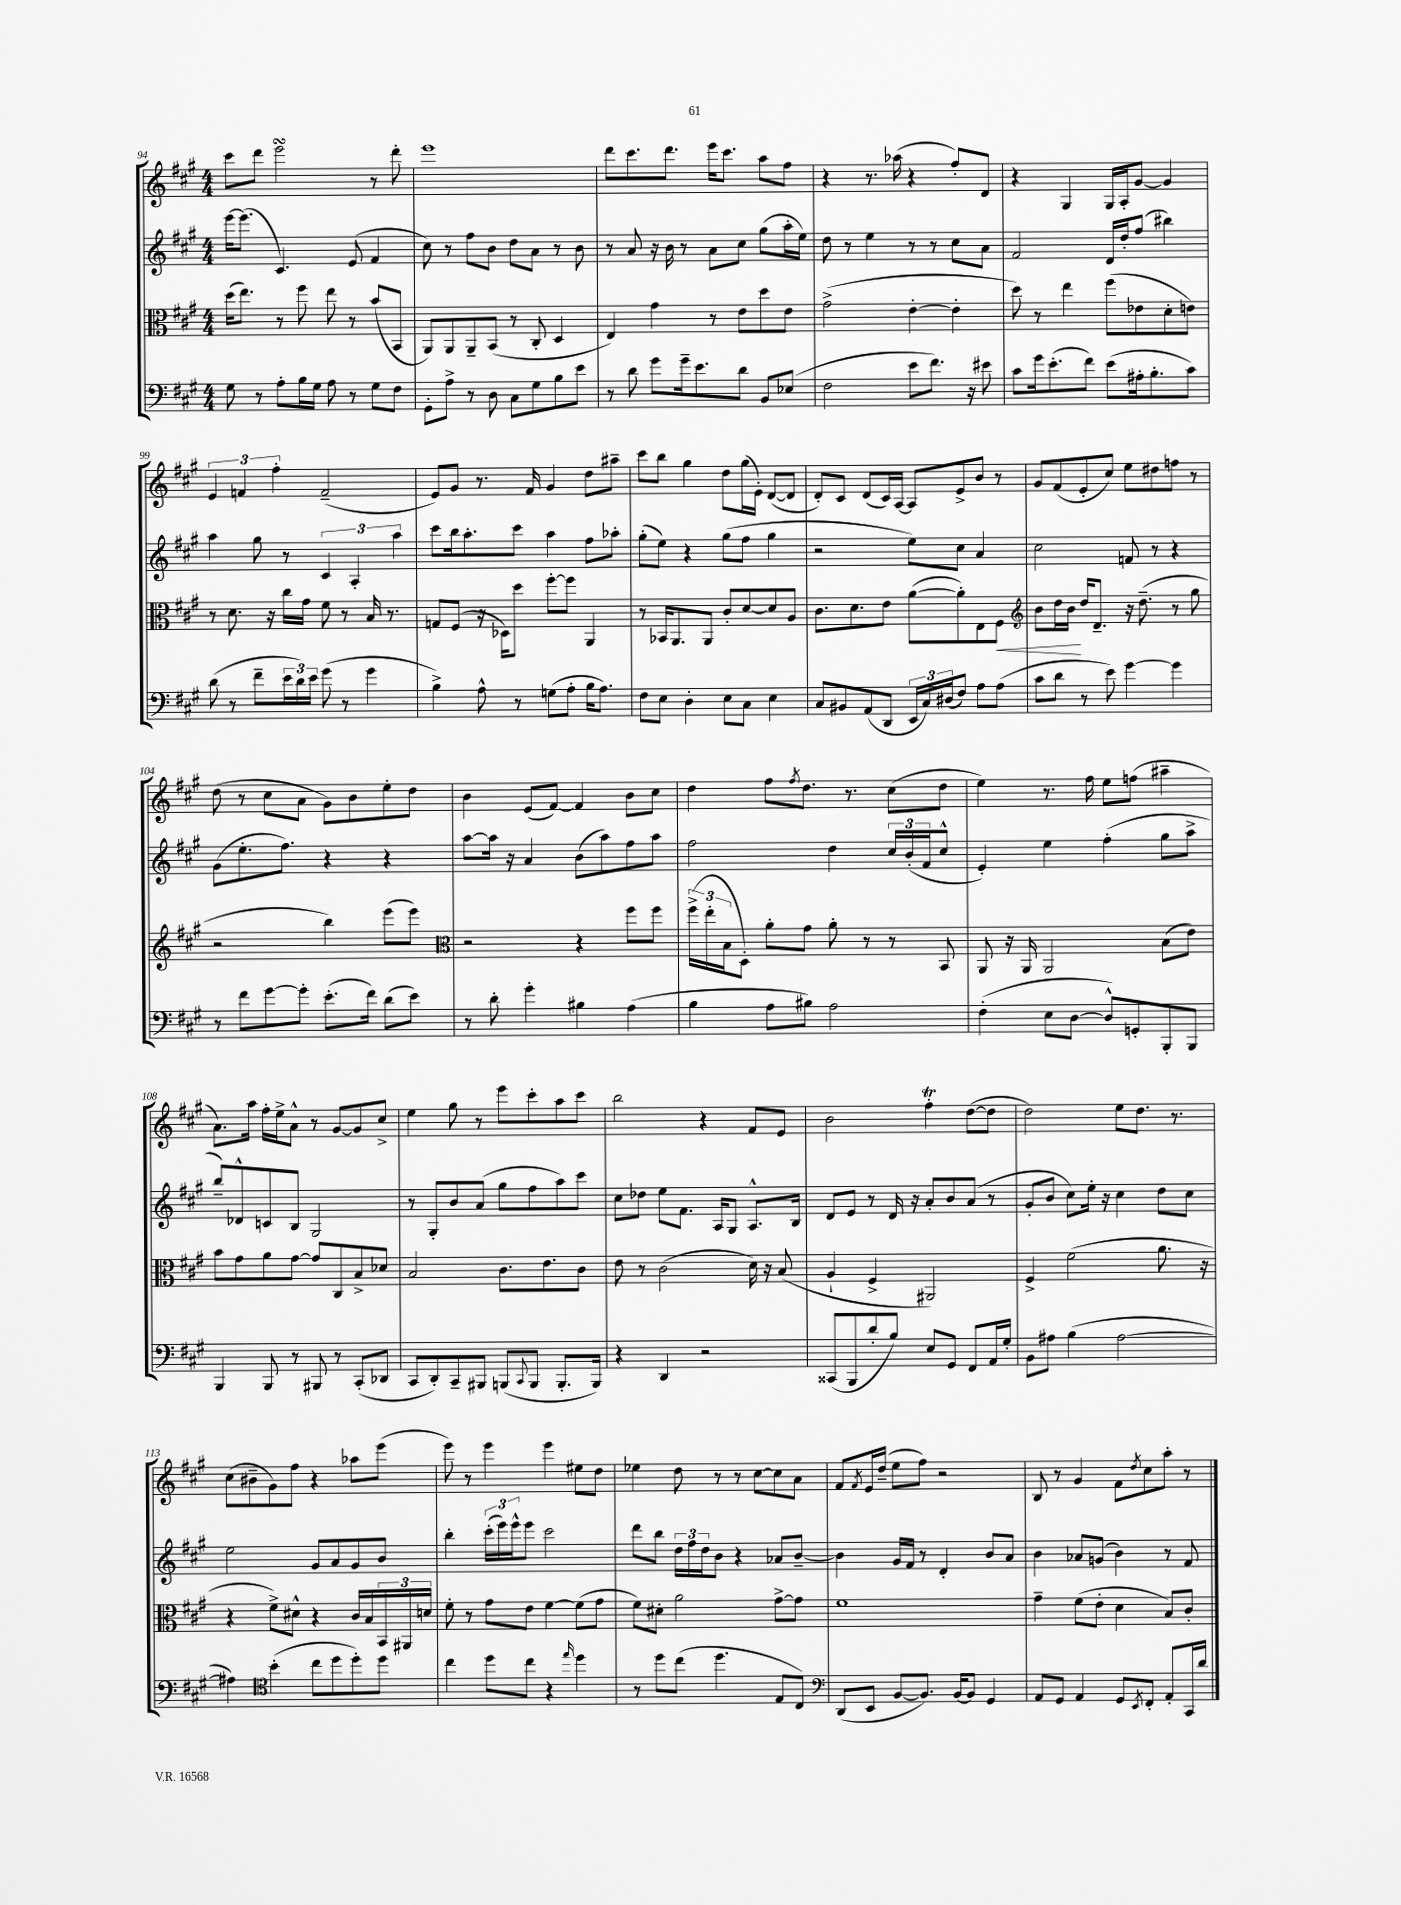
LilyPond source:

<<
\new StaffGroup <<
\new Staff = "s0" {
    \clef treble \key a \major \numericTimeSignature \time 4/4
    cis'''8 d'''8 e'''2\turn r8 d'''8-. |
    e'''1 |
    d'''8 cis'''8. d'''8. e'''16 cis'''8. a''8 fis''8 |
    r4 r8. aes''16( r4 fis''8-.) d'8 |
    r4 gis4 gis16 a16-. gis'8~ gis'4 |
    \tuplet 3/2 { e'4 f'4 fis''4-. } f'2--( |
    e'8) gis'8 r8. fis'16 gis'4 d''8 ais''8-- |
    cis'''8 b''8 gis''4 d''8 gis''16( e'16-.) d'8~( d'8 |
    d'8-.) cis'8 d'8( cis'16) a16~ a8 e'8-> b'8 r8 |
    gis'8 fis'8( e'8-. cis''8) e''8 dis''8 f''8 r8 |
    d''8( r8 cis''8 a'8 gis'8) b'8 e''8-. d''8 |
    b'4 e'8( fis'8~) fis'4 b'8 cis''8 |
    d''4 fis''8 \acciaccatura { fis''8 } d''8. r8. cis''8( d''8 |
    e''4) r8. fis''16 e''8 f''8( ais''4-- |
    a'8.) a''16 fis''16-. e''16-> a'8-^ r8 gis'8~ gis'8 cis''8-> |
    e''4 gis''8 r8 e'''8 cis'''8-. a''8 cis'''8 |
    b''2 r4 fis'8 e'8 |
    b'2 fis''4-.\trill d''8~( d''8 |
    d''2) e''8 d''8. r8. |
    cis''8( bis'8-- gis'8) fis''8 r4 aes''8 e'''8( |
    e'''8) r8 e'''4 e'''4 eis''8 d''8 |
    ees''4 d''8 r8 r8 cis''8~ cis''8 a'8 |
    fis'8 \acciaccatura { fis'8 } e'16 d''16--( e''8 fis''8) r2 |
    b8 r8 gis'4 fis'8 \acciaccatura { d''8 } cis''8 a''8-. r8 \bar "|." |
}
\new Staff = "s1" {
    \clef treble \key a \major \numericTimeSignature \time 4/4
    e'''16~ e'''8.( cis'4.) e'8( fis'4 |
    cis''8) r8 fis''8 b'8 d''8 a'8 r8 b'8 |
    r8 a'8 r16 b'16 r8 a'8 cis''8 gis''8( a''16-. e''16) |
    d''8 r8 e''4 r8 r8 cis''8 a'8 |
    fis'2 d'16 d''16-. fis''8( bis''4) |
    a''4 gis''8 r8 \tuplet 3/2 { cis'4 a4-. a''4 } |
    cis'''8 b''16 a''8.-. cis'''8 a''4 fis''8 aes''8-. |
    gis''8-.( e''8) r4 gis''8( fis''8 gis''4 |
    r2 e''8) cis''8 a'4 |
    cis''2 f'8 r8 r4 |
    gis'8( e''8.-. fis''8.) r4 r4 |
    a''8~ a''16 r16 a'4 b'8( a''8) fis''8 a''8 |
    fis''2 d''4 \tuplet 3/2 { cis''16 b'16-.( fis'16 } cis''8-^ |
    e'4-.) e''4 fis''4-.( gis''8 a''8-> |
    b''8--) des'8-^ c'8 b8 gis2 |
    r8 gis8-. b'8 a'8( gis''8 fis''8 a''8) cis'''8 |
    cis''8 des''8 e''8 fis'8. a16 gis8 a8.-^ b16 |
    d'8 e'8 r8 d'16 r16 a'8-. b'8 a'8( r8 |
    gis'8-. b'8 cis''8) e''16-. r16 cis''4 d''8 cis''8 |
    e''2 gis'8 a'8 gis'8 b'8 |
    b''4-. \tuplet 3/2 { cis'''16-.( e'''16) e'''16-^ } e'''8 cis'''2 |
    d'''8 b''8 \tuplet 3/2 { d''16 fis''16 d''16 } b'8 r4 aes'8 b'8~-- |
    b'4 gis'16 fis'16 r8 d'4-. b'8 a'8 |
    b'4 aes'8 g'8( b'4) r8 fis'8 \bar "|." |
}
\new Staff = "s2" {
    \clef alto \key a \major \numericTimeSignature \time 4/4
    d''16( e''8.) r8 fis''8 e''8 r8 b'8( b,8 |
    a,8) a,8 a,8-- b,8( r8 cis8-. d4 |
    e4) gis'4 r8 e'8 d''8 e'8 |
    gis'2->( e'4~-. e'4-. |
    d''8) r8 e''4 fis''8( ees'8 d'8-. e'8) |
    r8 d'8. r16 cis''16 gis'16 fis'8 r8 b16 r8. |
    g8 fis8( r16 des16) d''8 fis''8~-. fis''8 a,4 |
    r8 bes,16 a,8. a,8 cis'8-. d'8~ d'8 a8 |
    cis'8. d'8. e'8 a'8~( a'8-.) e8 fis8\< |
    \clef treble b'8 d''16 b'16\! d''16 d'8.-- r16 d''8.--( r8 gis''8 |
    r2 b''4) e'''8( e'''8) |
    \clef alto r2 r4 fis''8 fis''8 |
    \tuplet 3/2 { fis''16->( e''16-. b16 } d8-.) a'8-. gis'8 a'8-. r8 r8 b,8 |
    a,8 r16 a,16 a,2 b8( e'8) |
    b'8 gis'8 a'8 gis'8~ gis'8 cis8 b8-> des'8 |
    b2 cis'8. e'8. cis'8 |
    e'8 r8 cis'2( d'16) r16 b8( |
    a4-! fis4-> ais,2) |
    fis4-> fis'2( a'8. r16 |
    r4 fis'8->) dis'8-^ r4 cis'16 b16 \tuplet 3/2 { b,16 ais,16 d'16 } |
    fis'8-. r8 gis'8 e'8 fis'4~ fis'8( gis'8 |
    fis'8) dis'8-. a'2 gis'8~-> gis'8 |
    fis'1 |
    gis'4-- fis'8( e'8-. d'4 b8) cis'8-. \bar "|." |
}
\new Staff = "s3" {
    \clef bass \key a \major \numericTimeSignature \time 4/4
    gis8 r8 a8-. b16 gis16 a8 r8 gis8 fis8 |
    gis,8-. a8-> r8 d8 cis8 gis8 b8 e'8 |
    r8 d'8 gis'8 gis'16-- e'8. d'8 b,8 ees8( |
    fis2 e'8 fis'8.) r16 eis'8 |
    cis'8 gis'16 e'8.-.( fis'8) e'8( ais16-. b8.-. cis'8) |
    d'8( r8 fis'8-- \tuplet 3/2 { e'16 d'16) e'16 } gis'8( r8 gis'4 |
    b4->) a8-^ r8 g8( a8-. b16 a8.) |
    fis8 e8 d4-. e8 cis8 e4 |
    cis8 bis,8 a,8( d,8 \tuplet 3/2 { e,16 cis16) dis16( } fis8) a8 a8( |
    cis'8 d'8 r8 e'8) gis'4~ gis'4 |
    r8 fis'8 gis'8~ gis'8-. e'8.-.( fis'16) d'8( e'8) |
    r8 d'8-. gis'4-. bis4 a4( |
    b4 a8 bis8) a2 |
    fis4-.( e8 d8~ d8-^) g,8-. b,,8-. b,,8 |
    b,,4 b,,8 r8 bis,,8 r8 cis,8-.( des,8 |
    cis,8 d,8-.) cis,8-- bis,,8 b,,8( \appoggiatura { cis,8 } b,,8 b,,8.-. b,,16) |
    r4 d,4 r2 |
    cisis,8( b,,8 d'8-. b8) e8 gis,8 fis,8 a,16 gis16-. |
    b,8 ais8 b4( ais2~ |
    ais4) \clef tenor b'4-.( cis''8 d''8 d''8-.) d''8 |
    cis''4 d''8 cis''8 r4 \grace { e''16 } d''4 |
    r8 d''8 cis''8( d''4. e8 cis8) |
    \clef bass d,8( e,8 b,8~ b,8.) b,16~ b,8 gis,4 |
    a,8 gis,8 a,4 gis,8 \acciaccatura { e,8 } fis,8-. a,8-. cis,16 d'16 \bar "|." |
}
>>
>>
\layout { \context { \Score currentBarNumber = #94 } }
